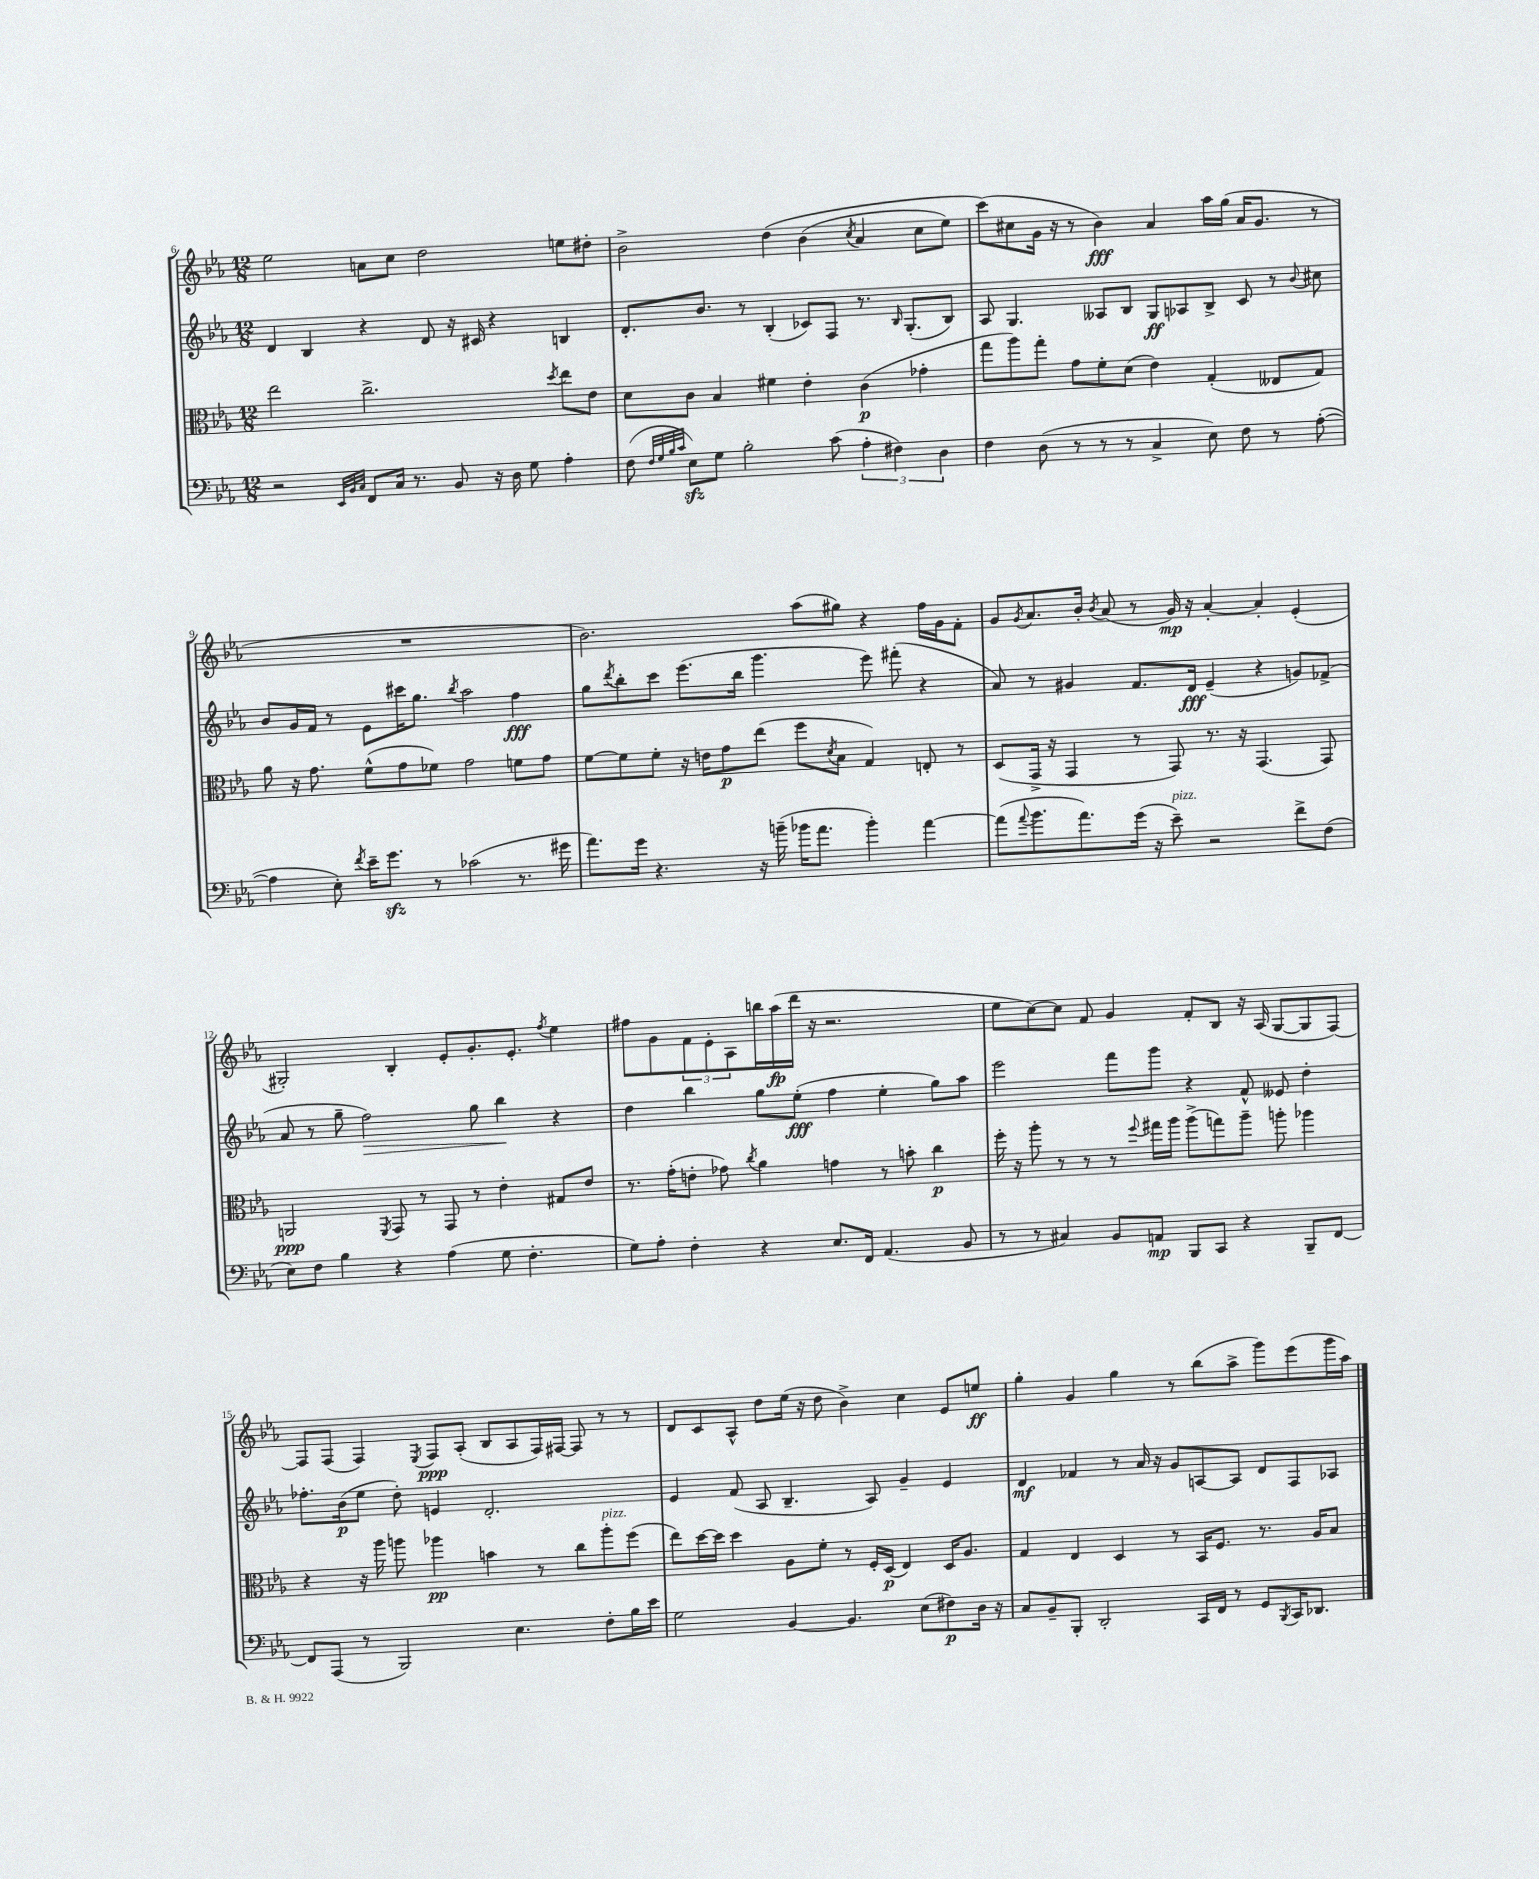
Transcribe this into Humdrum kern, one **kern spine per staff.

**kern	**dynam	**kern	**dynam	**kern	**dynam	**kern	**dynam
*part4	*part4	*part3	*part3	*part2	*part2	*part1	*part1
*staff4	*staff4	*staff3	*staff3	*staff2	*staff2	*staff1	*staff1
*clefF4	*	*clefC3	*	*clefG2	*	*clefG2	*
*k[b-e-a-]	*	*k[b-e-a-]	*	*k[b-e-a-]	*	*k[b-e-a-]	*
*M12/8	*	*M12/8	*	*M12/8	*	*M12/8	*
=6	=6	=6	=6	=6	=6	=6	=6
2r	.	2ee-\	.	4d/	.	2ee-\	.
.	.	.	.	4B-/	.	.	.
32qqEE-/LLL	.	.	.	.	.	.	.
32qqBB-/	.	.	.	.	.	.	.
32qqC/JJJ	.	.	.	.	.	.	.
8FF/L	.	2.cc^\	.	4r	.	8an\L	.
16C/Jk	.	.	.	.	.	8cc\J	.
8.r	.	.	.	.	.	.	.
.	.	.	.	8d/	.	2dd\	.
8BB-/	.	.	.	16r	.	.	.
.	.	.	.	16c#X/	.	.	.
16r	.	.	.	4r	.	.	.
16D\	.	.	.	.	.	.	.
8G\	.	.	.	.	.	.	.
.	.	8qdd/	.	.	.	.	.
4A-'\	.	8ee-\L	.	4Bn/	.	8een\L	.
.	.	8e-\J	.	.	.	8dd#X'\J	.
=7	=7	=7	=7	=7	=7	=7	=7
(8F\	.	8d\L	.	8.d'/L	.	2b-^\	.
32qqF/LLL	.	.	.	.	.	.	.
32qqG/	.	.	.	.	.	.	.
32qqB-/	.	.	.	.	.	.	.
32qqc/JJJ	.	.	.	.	.	.	.
8E-zz\L)	.	8c\J	.	.	.	.	.
.	.	.	.	8.b-/J	.	.	.
8G\J	.	4B-/	.	.	.	.	.
2B-'\	.	.	.	8r	.	.	.
.	.	4f#X\	.	(4B-'/	.	(4dd\	.
.	.	4e-'\	.	8c-X/L)	.	(4b-\	.
(8c\	.	.	.	8F/J	.	.	.
.	.	.	.	.	.	8qcc/	.
6A-'\	.	(4c\	p	8.r	.	4a-/	.
6F#X\)	.	.	.	.	.	.	.
.	.	.	.	16qqB-/	.	.	.
.	.	.	.	(8.G'/L	.	.	.
.	.	4g-X'\	.	.	.	8cc\L	.
6D\	.	.	.	.	.	.	.
.	.	.	.	8B-/J)	.	8ee-\J)	.
=8	=8	=8	=8	=8	=8	=8	=8
4F\	.	8gg\L	.	8A-/	.	(8ccc\L)	.
.	.	8aa-\)	.	4.G/	.	8cc#X\	.
(8D\	.	8gg'\J	.	.	.	16g\Jk	.
.	.	.	.	.	.	16r	.
8r	.	8g\L	.	.	.	8r	.
8r	.	8f'\	.	8A--X/L	.	4b-\)	fff
8r	.	(8d\J	.	8B-/J	.	.	.
4C^/	.	4e-\)	.	8G/L	ff	4a-/	.
.	.	.	.	8A-X/	.	.	.
8E-\)	.	(4G'/	.	8B-^/J	.	16aa-\LL	.
.	.	.	.	.	.	(16gg\JJ	.
8F\	.	.	.	8c/	.	16a-/KL	.
.	.	.	.	.	.	8.g/J	.
8r	.	8E--X/L	.	8r	.	.	.
.	.	.	.	8qqb-/	.	.	.
([8A-'\	.	8G/J)	.	8cc#X\	.	8r	.
!!LO:LB:g=z
=9	=9	=9	=9	=9	=9	=9	=9
4A-\]	.	8a-\	.	8b-/L	.	1.r	.
.	.	16r	.	16g/L	.	.	.
.	.	8.g\	.	16f/JJ	.	.	.
8E-'\)	.	.	.	8r	.	.	.
8qf/	.	.	.	.	.	.	.
16e-~\KL	.	(8f^^\L	.	8e-\L	.	.	.
8.gzz\J	.	.	.	.	.	.	.
.	.	8g\	.	16ccc#X\K	.	.	.
.	.	.	.	8.gg\J	.	.	.
8r	.	8f-X\J)	.	.	.	.	.
.	.	.	.	8qbb-/	.	.	.
(2c-X\	.	2g\	.	2aa-\	.	.	.
8.r	.	8fn\L	.	4ff\	fff	.	.
.	.	8g\J	.	.	.	.	.
16g#X\	.	.	.	.	.	.	.
=10	=10	=10	=10	=10	=10	=10	=10
8.a-\L)	.	[8f\L	.	8gg\L	.	2.b-\)	.
.	.	.	.	8qddd/	.	.	.
.	.	8f\]	.	8bb-'\	.	.	.
16g\Jk	.	.	.	.	.	.	.
4.r	.	8f'\J	.	8ccc\J	.	.	.
.	.	16r	.	(8.eee-\L	.	.	.
.	.	16en\KL	.	.	.	.	.
.	.	8g\	p	.	.	.	.
.	.	.	.	16bb-\Jk	.	.	.
16r	.	(8ee-\J	.	4.ggg\	.	.	.
(16bn~\	.	.	.	.	.	.	.
16b-X\KL	.	8ff\L	.	.	.	(8aa-\L	.
8.a-\J	.	.	.	.	.	.	.
.	.	8qd/	.	.	.	.	.
.	.	8B-\J	.	.	.	8gg#X\J)	.
4b-'\)	.	4G/)	.	8eee-\)	.	4r	.
.	.	.	.	(8fff#X'\	.	.	.
[4a-\	.	8En'/	.	4r	.	16ff\LL	.
.	.	.	.	.	.	16g\J	.
.	.	8r	.	.	.	8f'\J	.
=11	=11	=11	=11	=11	=11	=11	=11
(8a-\L]	.	(8D/L	.	8a-/)	.	8g/L	.
8qqa-/	.	.	.	.	.	8qg/	.
8.b-\	.	16GG^/Jk	.	8r	.	8.a-/	.
.	.	16r	.	.	.	.	.
.	.	4GG/	.	4g#X/	.	.	.
8.a-\)	.	.	.	.	.	16b-'/Jk	.
.	.	.	.	.	.	8qb-/	.
.	.	.	.	.	.	(8a-/	.
(16g\Jk	.	8r	.	8.f/L	.	8r	.
16r	.	.	.	.	.	.	.
!LO:TX:a:i:t=pizz.	!	!	!	!	!	!	!
8e-~\)	.	8GG/)	.	.	.	16g/)	mp
.	.	.	.	16d/Jk	fff	16r	.
2r	.	8.r	.	(4e-~/	.	[4a-'/	.
.	.	16r	.	.	.	.	.
.	.	(4.GG/	.	4r	.	4a-'/]	.
8f^\L	.	.	.	8gn/L)	.	(4e-'/	.
(8F\J	.	8GG/)	.	(8f-X^/J	.	.	.
!!LO:LB:g=z
=12	=12	=12	=12	=12	=12	=12	=12
8E-\L)	.	2AAn/	ppp	8a-/	.	2G#X'/)	.
8F\J	.	.	.	8r	.	.	.
4B-\	.	.	.	8gg~\	.	.	.
!	!	!	!	!	!LO:HP:b	!	!
.	.	.	.	2ff\)	>	.	.
.	.	8qFF/	.	.	.	.	.
4r	.	8GG/	.	.	.	4B-'/	.
.	.	8r	.	.	.	.	.
(4A-\	.	8GG/	.	.	.	8e-'/L	.
.	.	8r	.	8gg\	.	8.g'/	.
8G\	.	4e-'\	.	4bb-\	.	.	.
.	.	.	.	.	.	8.e-'/J	.
4.F'\	.	.	.	.	.	.	.
.	.	.	.	.	.	8qff/	.
.	.	8G#X/L	.	4r	]	4ee-\	.
.	.	8e-/J	.	.	.	.	.
=13	=13	=13	=13	=13	=13	=13	=13
8G\L)	.	8.r	.	4dd\	.	8ff#X\L	.
8A-'\J	.	.	.	.	.	8g\	.
.	.	(16g'\KL	.	.	.	.	.
4F'\	.	8en'\J	.	4bb-\	.	12f\	.
.	.	.	.	.	.	12e-'\	.
.	.	8g-X\)	.	.	.	.	.
.	.	.	.	.	.	12A-\	.
.	.	8qcc/	.	.	.	.	.
4r	.	4a-\	.	8gg\L	.	16bbn\L	.
.	.	.	.	.	.	(16aa-\	fp
.	.	.	.	(8ee-'\J	fff	16ddd\JJ	.
.	.	.	.	.	.	16r	.
8.E-/L	.	4gn\	.	4ff\	.	2.r	.
16FF/Jk	.	.	.	.	.	.	.
(4.AA-/	.	8r	.	4ee-'\	.	.	.
.	.	8bn'\	.	.	.	.	.
.	.	4cc\	p	8gg\L)	.	.	.
8BB-/	.	.	.	8aa-\J	.	.	.
=14	=14	=14	=14	=14	=14	=14	=14
8r	.	16ff'\	.	2eee-\	.	8ee-\L	.
.	.	16r	.	.	.	.	.
8r	.	8aa-'\	.	.	.	[8cc\)	.
4C#X/)	.	8r	.	.	.	8cc\J]	.
.	.	8r	.	.	.	8f/	.
8BB-/L	.	8r	.	8fff\L	.	4g/	.
.	.	8qqff/	.	.	.	.	.
8AAn/J	mp	16gg#X\LL	.	8ggg\J	.	.	.
.	.	16aa-\JJ	.	.	.	.	.
8BBB-/L	.	(8aa-^\L	.	4r	.	8f'/L	.
8CC/J	.	8ggn\)	.	.	.	8B-/J	.
4r	.	8aa-~\J	.	8f^^/	.	16r	.
.	.	.	.	.	.	(16A-/	.
.	.	8aan'\	.	8e--X/	.	[8G/L	.
8BBB-~/L	.	4aa-X\	.	4dd'\	.	8G/]	.
[8FF/J	.	.	.	.	.	[8F/J)	.
!!LO:LB:g=z
=15	=15	=15	=15	=15	=15	=15	=15
8FF/L]	.	4r	.	8.ff-X'\L	.	8F/L]	.
(8AAA-/J	.	.	.	.	.	(8F/J	.
.	.	.	.	(16b-\k	p	.	.
8r	.	16r	.	8ee-\J	.	4F/)	.
.	.	16aa-\	.	.	.	.	.
2BBB-/)	.	8aan\	.	8dd'\)	.	.	.
.	.	.	.	.	.	8qE-/	.
.	.	4aa-X\	pp	4en/	.	8F/L	ppp
.	.	.	.	.	.	(8A-'/J	.
.	.	4bn\	.	2.d'/	.	8B-/L	.
4.E-\	.	.	.	.	.	8A-/	.
.	.	8r	.	.	.	16F/L)	.
.	.	.	.	.	.	[16F#X/JJ	.
.	.	8cc\L	.	.	.	8F#/]	.
!	!	!LO:TX:a:i:t=pizz.	!	!	!	!	!
8F'\L	.	8aa-'\	.	.	.	8r	.
16B-\L	.	(8ff\J	.	.	.	8r	.
16e-\JJ	.	.	.	.	.	.	.
=16	=16	=16	=16	=16	=16	=16	=16
2G\	.	8ee-\L)	.	4e-/	.	8d/L	.
.	.	[16dd\L	.	.	.	8c/	.
.	.	16dd\JJ]	.	.	.	.	.
.	.	4dd\	.	(8f/	.	8A-^^/J	.
.	.	.	.	8A-/	.	8dd\L	.
[4BB-/	.	8A-\L	.	4.B-~/	.	(16ee-\Jk	.
.	.	.	.	.	.	16r	.
.	.	8f'\J	.	.	.	8dd\	.
4.BB-/]	.	8r	.	.	.	4b-^\)	.
.	.	16F'/LL	.	8A-/)	.	.	.
.	.	(16D/JJ	p	.	.	.	.
.	.	4E-/)	.	4g~/	.	4cc\	.
(8E-\L	.	.	.	.	.	.	.
8F#X\)	p	16D/KL	.	4e-/	.	8e-/L	.
.	.	8.A-/J	.	.	.	.	.
16D\Jk	.	.	.	.	.	8een/J	ff
16r	.	.	.	.	.	.	.
=17	=17	=17	=17	=17	=17	=17	=17
8C/L	.	4G/	.	4d/	mf	4gg'\	.
8BB-~/	.	.	.	.	.	.	.
8BBB-'/J	.	4E-/	.	4f-X/	.	4g/	.
2DD'/	.	.	.	.	.	.	.
.	.	4D/	.	8r	.	4gg\	.
.	.	.	.	16a-/	.	.	.
.	.	.	.	16r	.	.	.
.	.	8r	.	8g/L	.	8r	.
16CC/LL	.	16BB-/KL	.	[8An/	.	(8bb-\L	.
16FF/JJ	.	8.F/J	.	.	.	.	.
8r	.	.	.	8A/J]	.	8aa-^\J	.
8GG/L	.	8.r	.	8d/L	.	8ggg\L)	.
8qBBB-/	.	.	.	.	.	.	.
16CC/K	.	.	.	8F/	.	(8eee-\	.
8.DD-X/J	.	16A-/KL	.	.	.	.	.
.	.	8B-/J	.	8A-X/J	.	16ggg\L	.
.	.	.	.	.	.	16aa-\JJ)	.
==	==	==	==	==	==	==	==
*-	*-	*-	*-	*-	*-	*-	*-
